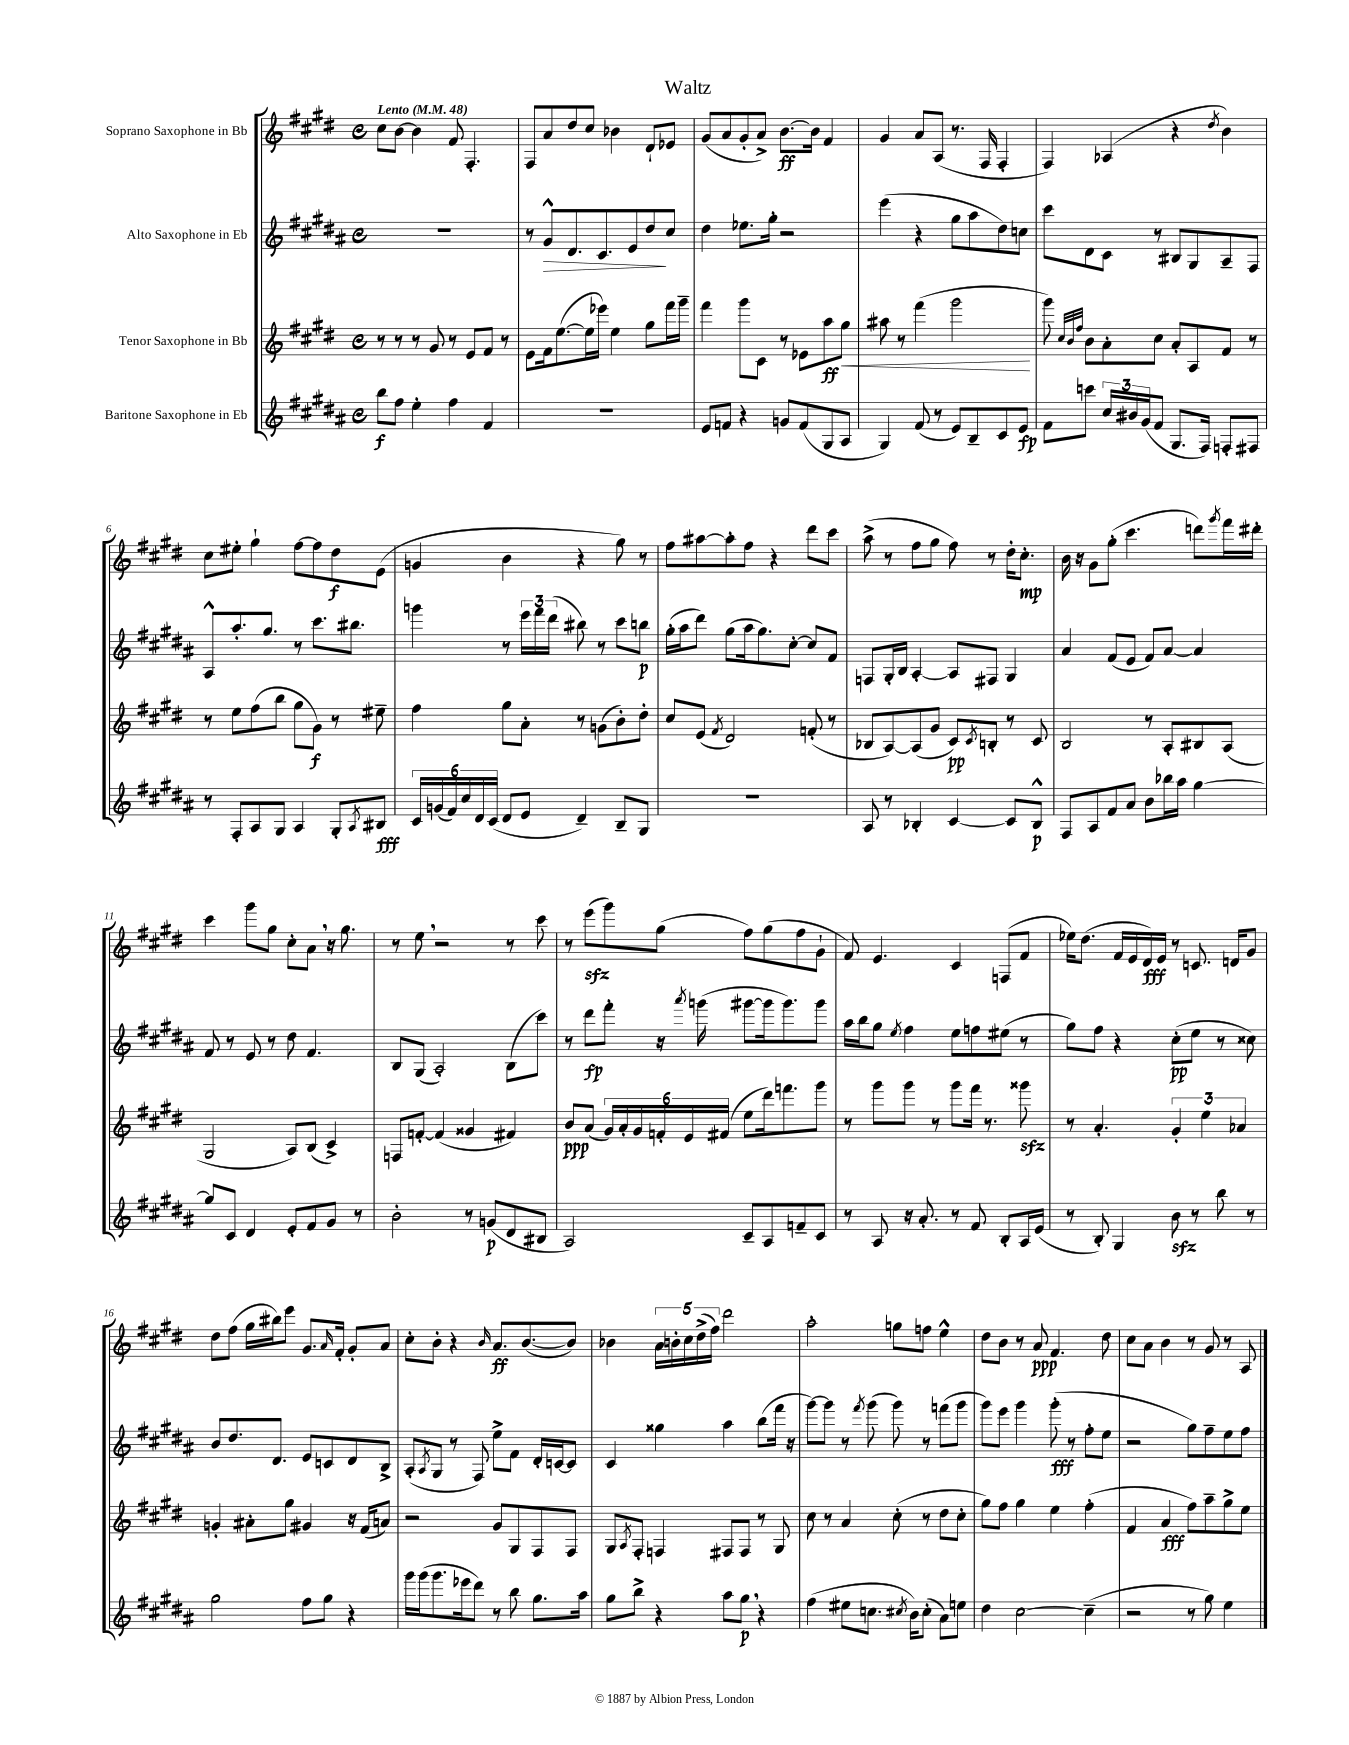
\header { title = "Waltz" }
<<
\new StaffGroup <<
\new Staff = "s0" \with { instrumentName = "Soprano Saxophone in Bb" } {
    \clef treble \key e \major \defaultTimeSignature \time 4/4 \tempo "Lento" 4 = 48
    cis''8 b'8~ b'4 fis'8 fis4.-. |
    fis8 a'8 dis''8 cis''8 bes'4 dis'8-! ees'8 |
    gis'8( a'8 gis'8-. a'8->) b'8.~\ff b'16 fis'4 |
    gis'4 a'8 a8( r8. fis16 fis4-. |
    fis4) aes4( r4 \acciaccatura { dis''8 } b'4) |
    cis''8 eis''8-. gis''4-! fis''8~ fis''8 dis''8\f e'8( |
    g'4 b'4 r4 gis''8) r8 |
    fis''8 ais''8~ ais''8-. fis''8 r4 dis'''8 cis'''8 |
    a''8->( r8 fis''8 gis''8 fis''8) r8 dis''16-. cis''8.-.\mp |
    b'16 r16 gis'8 gis''8-.( cis'''4. d'''8) \acciaccatura { gis'''8 } fis'''16 dis'''16-. |
    cis'''4 gis'''8 gis''8 cis''8-. a'8 \breathe r16 gis''8. |
    r8 e''8 \breathe r2 r8 cis'''8 |
    r8 e'''8\sfz( gis'''8) gis''8( fis''8) gis''8( fis''8 gis'8-! |
    fis'8) e'4. cis'4 f8( fis'8 |
    ees''16) dis''8.( fis'16 e'16 dis'16\fff) e'16 r8 c'8. d'16 gis'8 |
    dis''8 fis''8( gis''16 bis''16) e'''8 gis'8. \grace { a'16 } fis'16-. gis'8-. a'8 |
    cis''8-. b'8-. r4 \grace { b'16 } a'8.\ff b'8.~( b'8) |
    bes'4 \tuplet 5/4 { a'16 b'16-. cis''16 dis''16->( fis''16) } dis'''2 |
    a''2-. g''8 f''8 e''4-^ |
    dis''8 b'8 r8 a'8\ppp fis'4. dis''8 |
    cis''8 a'8 b'4 r8 gis'8 r8 a8 \bar "|." |
}
\new Staff = "s1" \with { instrumentName = "Alto Saxophone in Eb" } {
    \clef treble \key b \major \defaultTimeSignature \time 4/4
    R1 |
    r8 gis'8-^\> dis'8. cis'8. e'8 dis''8\! cis''8 |
    dis''4 ees''8. gis''16-. r2 |
    e'''4( r4 gis''8 ais''8 dis''8) c''8 |
    cis'''8 dis'8 cis'8 r8 bis8 gis8 ais8-- fis8 |
    ais8-^ ais''8.-. gis''8. r8 cis'''8. bis''8. |
    g'''4 r8 \tuplet 3/2 { e'''16 fis'''16 dis'''16( } bis''8) r8 cis'''8 b''8\p |
    gis''16-.( ais''16 dis'''8) gis''8( ais''16 gis''8.) cis''8~-. cis''8 fis'8 |
    f8 gis16-. b16 ais4~-. ais8 fis8 gis4 |
    ais'4 fis'8( e'8 fis'8) ais'8~ ais'4 |
    fis'8 r8 e'8 r8 dis''8 fis'4. |
    b8 gis8( ais2-.) b8( cis'''8) |
    r8 dis'''8\fp fis'''8-. r16 \acciaccatura { ais'''8 } g'''16( gis'''8~ gis'''16 gis'''8.) gis'''8 |
    ais''16 b''16 gis''8 \acciaccatura { e''8 } fis''4 e''8 f''8 eis''8( r8 |
    gis''8) fis''8 r4 cis''8-.\pp( e''8 r8 cisis''8) |
    b'8 dis''8. dis'8. e'8 c'8 dis'8 b8-> |
    ais8-.( \acciaccatura { ais8 } gis8 r8 fis8) e''8-> fis'8 dis'16-. c'16~ c'8 |
    cis'4 gisis''4 ais''4 b''8( fis'''16 r16 |
    gis'''8~) gis'''8 r8 \acciaccatura { fis'''8 } gis'''8( gis'''8) r8 f'''8( gis'''8 |
    gis'''8) e'''8 gis'''4 gis'''8-.\fff( r8 fis''8-. e''8 |
    r2 gis''8) fis''8-- e''8 fis''8 \bar "|." |
}
\new Staff = "s2" \with { instrumentName = "Tenor Saxophone in Bb" } {
    \clef treble \key e \major \defaultTimeSignature \time 4/4
    r8 r8 r8 gis'8 r8 e'8 fis'8 r8 |
    e'8 fis'16 e''8.~( e''16 ees'''16) e''4 gis''8 fis'''16 gis'''16-- |
    fis'''4 gis'''8 cis'8 r8 ees'8 a''8\ff gis''8\< |
    ais''8 r8 fis'''4( gis'''2\! |
    gis'''8) \grace { cis''32 b'32 fis''32 } b'8 a'8-. cis''8 a'8-. a8 fis'8 r8 |
    r8 e''8 fis''8( b''8 gis''8 gis'8\f) r8 eis''8-- |
    fis''4 gis''8 a'8-. r8 g'8( b'8-.) dis''8-. |
    cis''8 e'8( \acciaccatura { fis'8 } dis'2) f'8-.( r8 |
    bes8 a8~) a8( gis'8 cis'8\pp) \acciaccatura { cis'8 } b8-. r8 cis'8 |
    b2 r8 a8-. bis8 a8( |
    gis2 a8) b8( cis'4->) |
    f8 f'8~-. f'4( gisis'4 fis'4) |
    b'8\ppp a'8( \tuplet 6/4 { gis'16) a'16-. gis'16 f'16-. e'16 fis'16( } e''8 dis'''16) f'''8. gis'''8 |
    r8 gis'''8 gis'''8 r8 gis'''8 fis'''16 r8. gisis'''8\sfz |
    r8 a'4.-. \tuplet 3/2 { gis'4-. e''4 aes'4 } |
    g'4-. ais'8-. gis''8 gis'4 r16 fis'16( a'8) |
    r2 gis'8 gis8 fis8 fis8 |
    gis8 \acciaccatura { a8 } fis8-. f4 fis8 fis8 r8 gis8 |
    cis''8 r8 a'4 cis''8-.( r8 dis''8 cis''8-. |
    gis''8) fis''8 gis''4 e''4 fis''4-.( |
    fis'4 a'4\fff fis''8) a''8-- gis''8-> e''8 \bar "|." |
}
\new Staff = "s3" \with { instrumentName = "Baritone Saxophone in Eb" } {
    \clef treble \key b \major \defaultTimeSignature \time 4/4
    b''8\f fis''8 e''4-. fis''4 fis'4 |
    R1 |
    e'8 f'8 r4 g'8 f'8( gis8 ais8 |
    gis4) fis'8( r8 e'8) b8-- cis'8 e'8\fp |
    fis'8 c'''8 \tuplet 3/2 { cis''16 bis'16 gis'16( } fis'8 gis8. fis16) f8-. fis8 |
    r8 fis8-. ais8 gis8 ais4 gis8-. \acciaccatura { ais8 } bis8\fff |
    \tuplet 6/4 { cis'16 g'16( fis'16) cis''16 dis'16 cis'16( } dis'8 e'8 dis'4--) b8-- gis8 |
    R1 |
    ais8 r8 bes4-. cis'4~ cis'8 bes8-^\p |
    fis8 ais8 fis'8 ais'8 b'8 bes''16 ais''16 gis''4~ |
    gis''8 cis'8 dis'4 e'8-. fis'8 gis'8 r8 |
    b'2-. r8 g'8\p( dis'8 bis8 |
    ais2) cis'8-- ais8 f'8-- cis'8 |
    r8 ais8 r16 ais'8.-. r8 fis'8 b8-. ais16 e'16( |
    r8 b8-.) gis4 b'8\sfz r8 b''8 r8 |
    gis''2 fis''8 gis''8 r4 |
    gis'''16 gis'''16( gis'''8. ees'''16 dis'''8) r8 b''8 gis''8. ais''16 |
    gis''8 b''8-> r4 ais''8 gis''8\p \breathe r4 |
    fis''4( eis''8 c''8. \acciaccatura { cis''8 } b'16) cis''8-.( ais'8) e''8 |
    dis''4 cis''2~ cis''4--( |
    r2 r8 gis''8) e''4 \bar "|." |
}
>>
>>
